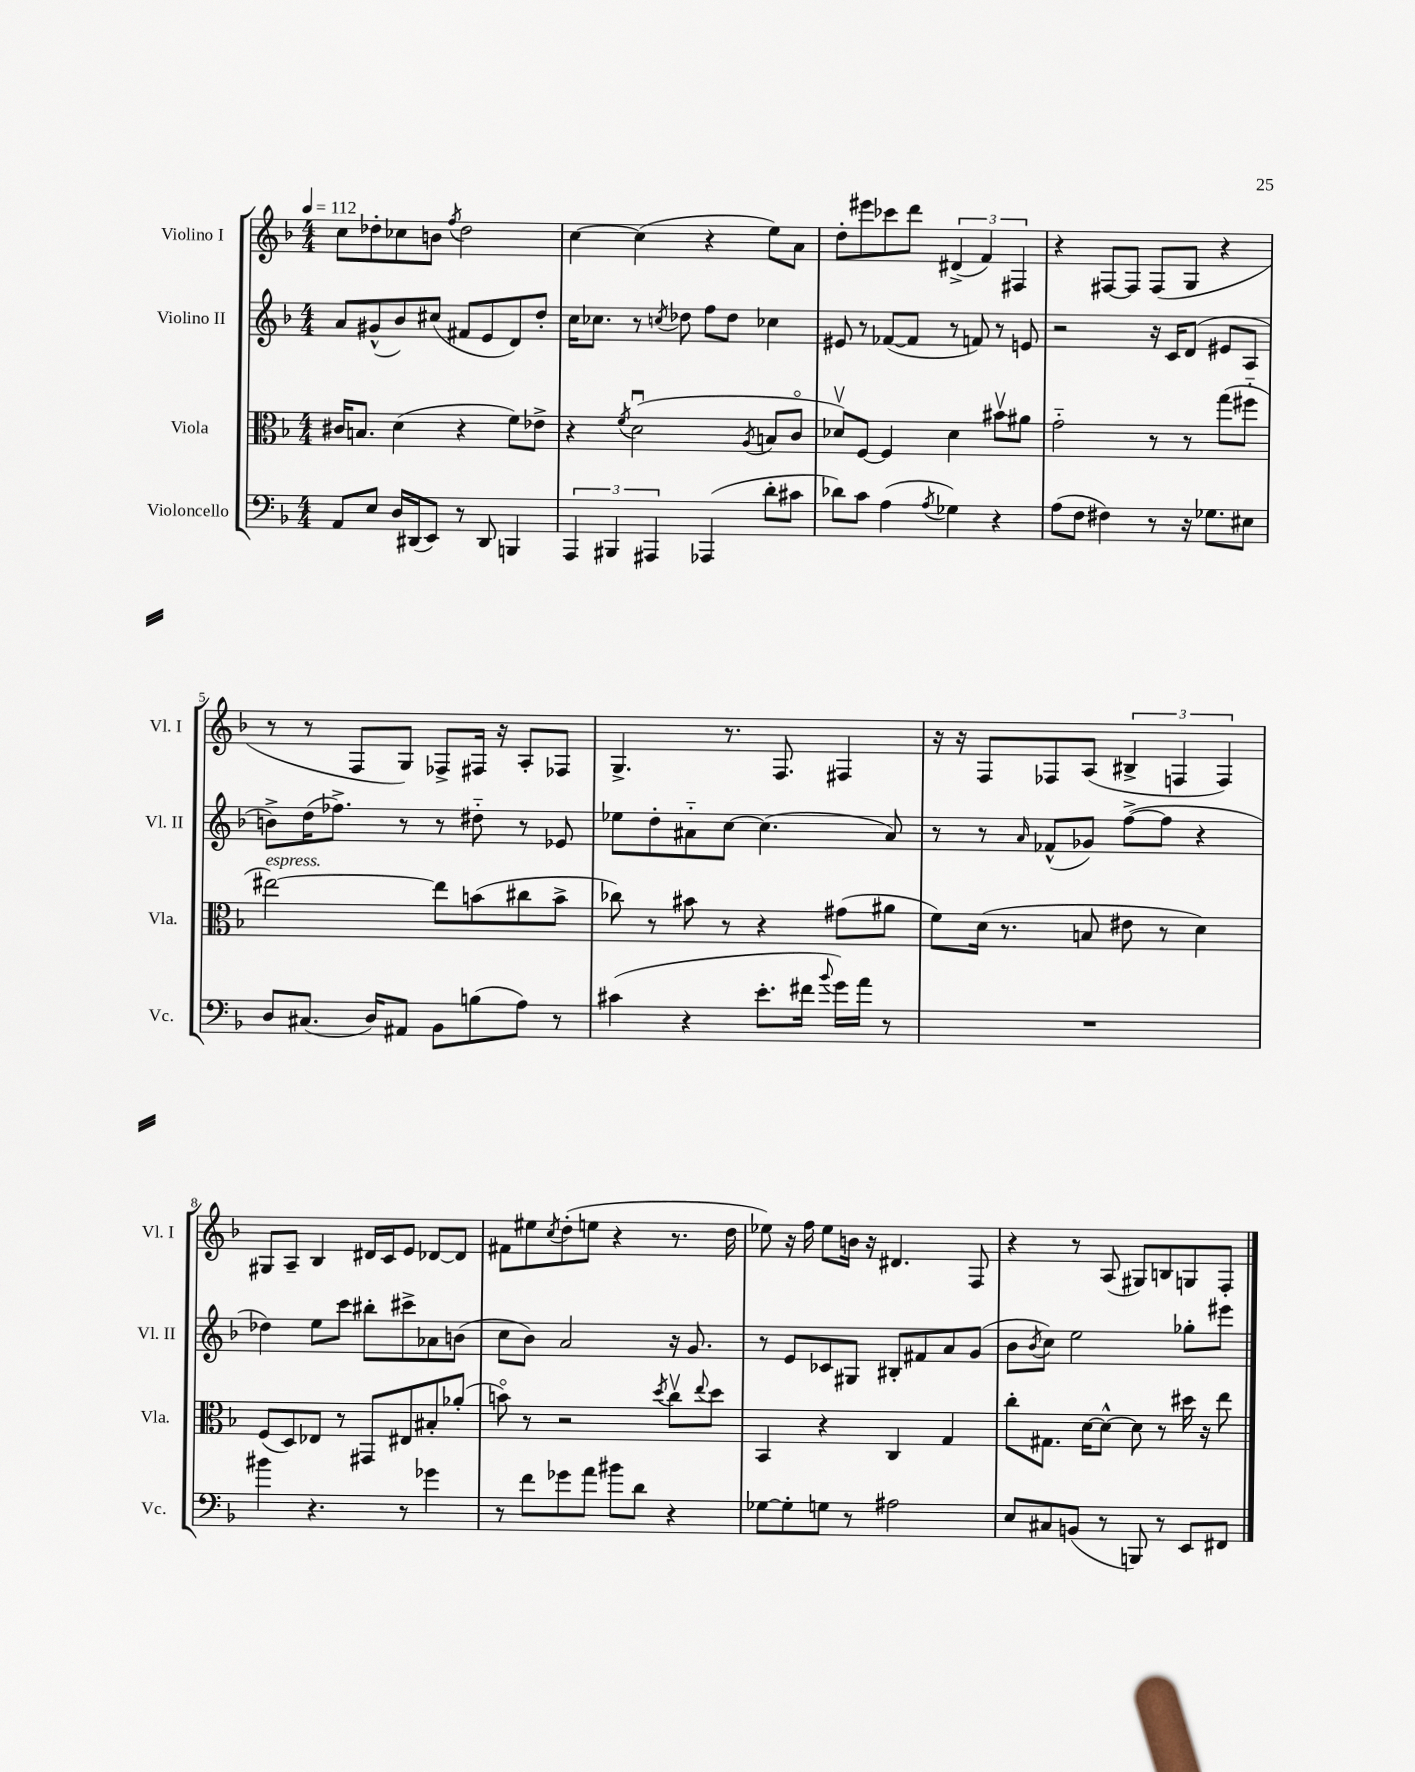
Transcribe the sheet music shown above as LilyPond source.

<<
\new StaffGroup <<
\new Staff = "s0" \with { instrumentName = "Violino I" shortInstrumentName = "Vl. I" } {
    \clef treble \key f \major \numericTimeSignature \time 4/4 \tempo 4 = 112
    c''8 des''8-. ces''8 b'8 \acciaccatura { f''8 } des''2 |
    c''4~ c''4( r4 e''8) a'8 |
    d''8-. eis'''8 ces'''8 d'''8 \tuplet 3/2 { dis'4->( f'4) fis4 } |
    r4 fis8~ fis8 fis8( g8 r4 |
    r8 r8 f8 g8) fes8-> fis16 r16 a8-. fes8 |
    g4.-> r8. f8. fis4 |
    r16 r16 f8 fes8 a8( \tuplet 3/2 { bis4-> f4 f4) } |
    gis8 a8-- bes4 dis'16 c'16 e'8 des'8~ des'8 |
    fis'8 eis''8 \acciaccatura { c''8 } d''8-.( e''8 r4 r8. d''16 |
    ees''8) r16 f''16 ees''8 b'16 r16 dis'4. f8 |
    r4 r8 a8( gis8) b8 g8 f8-. \bar "|." |
}
\new Staff = "s1" \with { instrumentName = "Violino II" shortInstrumentName = "Vl. II" } {
    \clef treble \key f \major \numericTimeSignature \time 4/4
    a'8 gis'8-^( bes'8) cis''8( fis'8 e'8 d'8) d''8-. |
    c''16 ces''8. r8 \acciaccatura { c''8 } des''8 f''8 des''8 ces''4 |
    eis'8 r8 fes'8~( fes'8 r8 f'8) r8 e'8 |
    r2 r16 c'16 d'8( eis'8 a8 |
    b'8->) d''16( fes''8.->) r8 r8 dis''8-_ r8 ees'8 |
    ees''8 d''8-. ais'8-_ c''8~ c''4.( ais'8) |
    r8 r8 \grace { a'16 } fes'8-^( ges'8) f''8~->( f''8 r4 |
    des''4) e''8 c'''8 bis''8-. cis'''8-> aes'8 b'8( |
    c''8 bes'8) a'2 r16 g'8. |
    r8 e'8 ces'8 gis8 bis8-. fis'8 a'8 g'8( |
    bes'8 \acciaccatura { bes'8 } c''8) e''2 ges''8-. eis'''8 \bar "|." |
}
\new Staff = "s2" \with { instrumentName = "Viola" shortInstrumentName = "Vla." } {
    \clef alto \key f \major \numericTimeSignature \time 4/4
    cis'16 b8. d'4( r4 f'8) ees'8-> |
    r4 \acciaccatura { f'8 } d'2\downbow( \acciaccatura { a8 } b8 c'8\flageolet |
    des'8\upbow) f8~ f4 des'4 bis'8\upbow ais'8 |
    g'2-_ r8 r8 g''8( fis''8-_ |
    eis''2~^\markup { \italic "espress." }) eis''8 b'8( cis''8 b'8-> |
    ces''8) r8 bis'8 r8 r4 gis'8( ais'8 |
    f'8) d'16( r8. b8 eis'8 r8 d'4) |
    f8( d8) ees8 r8 gis,8 eis8 bis8-. aes'8-.( |
    b'8\flageolet) r8 r2 \acciaccatura { d''8 } c''8\upbow \appoggiatura { e''8 } d''8 |
    bes,4 r4 c4 g4 |
    c''8-. gis8. d'16~ d'8~-^ d'8 r8 dis''16 r16 e''8 \bar "|." |
}
\new Staff = "s3" \with { instrumentName = "Violoncello" shortInstrumentName = "Vc." } {
    \clef bass \key f \major \numericTimeSignature \time 4/4
    a,8 e8 d16 dis,16( e,8) r8 dis,8 b,,4 |
    \tuplet 3/2 { a,,4 bis,,4 ais,,4 } aes,,4( d'8-. cis'8 |
    des'8) c'8 a4( \acciaccatura { a8 } ges4) r4 |
    a8( f8 fis4) r8 r16 ges8. eis8 |
    d8 cis8.( d16) ais,8 bes,8 b8( a8) r8 |
    cis'4( r4 e'8.-. fis'16 \appoggiatura { bes'8 } g'16) a'16 r8 |
    R1 |
    bis'4 r4. r8 ges'4 |
    r8 f'8 ges'8 a'8 bis'8 d'8 r4 |
    ges8~ ges8-. g8 r8 ais2 |
    e8 cis8 b,8( r8 b,,8) r8 e,8 fis,8 \bar "|." |
}
>>
>>
